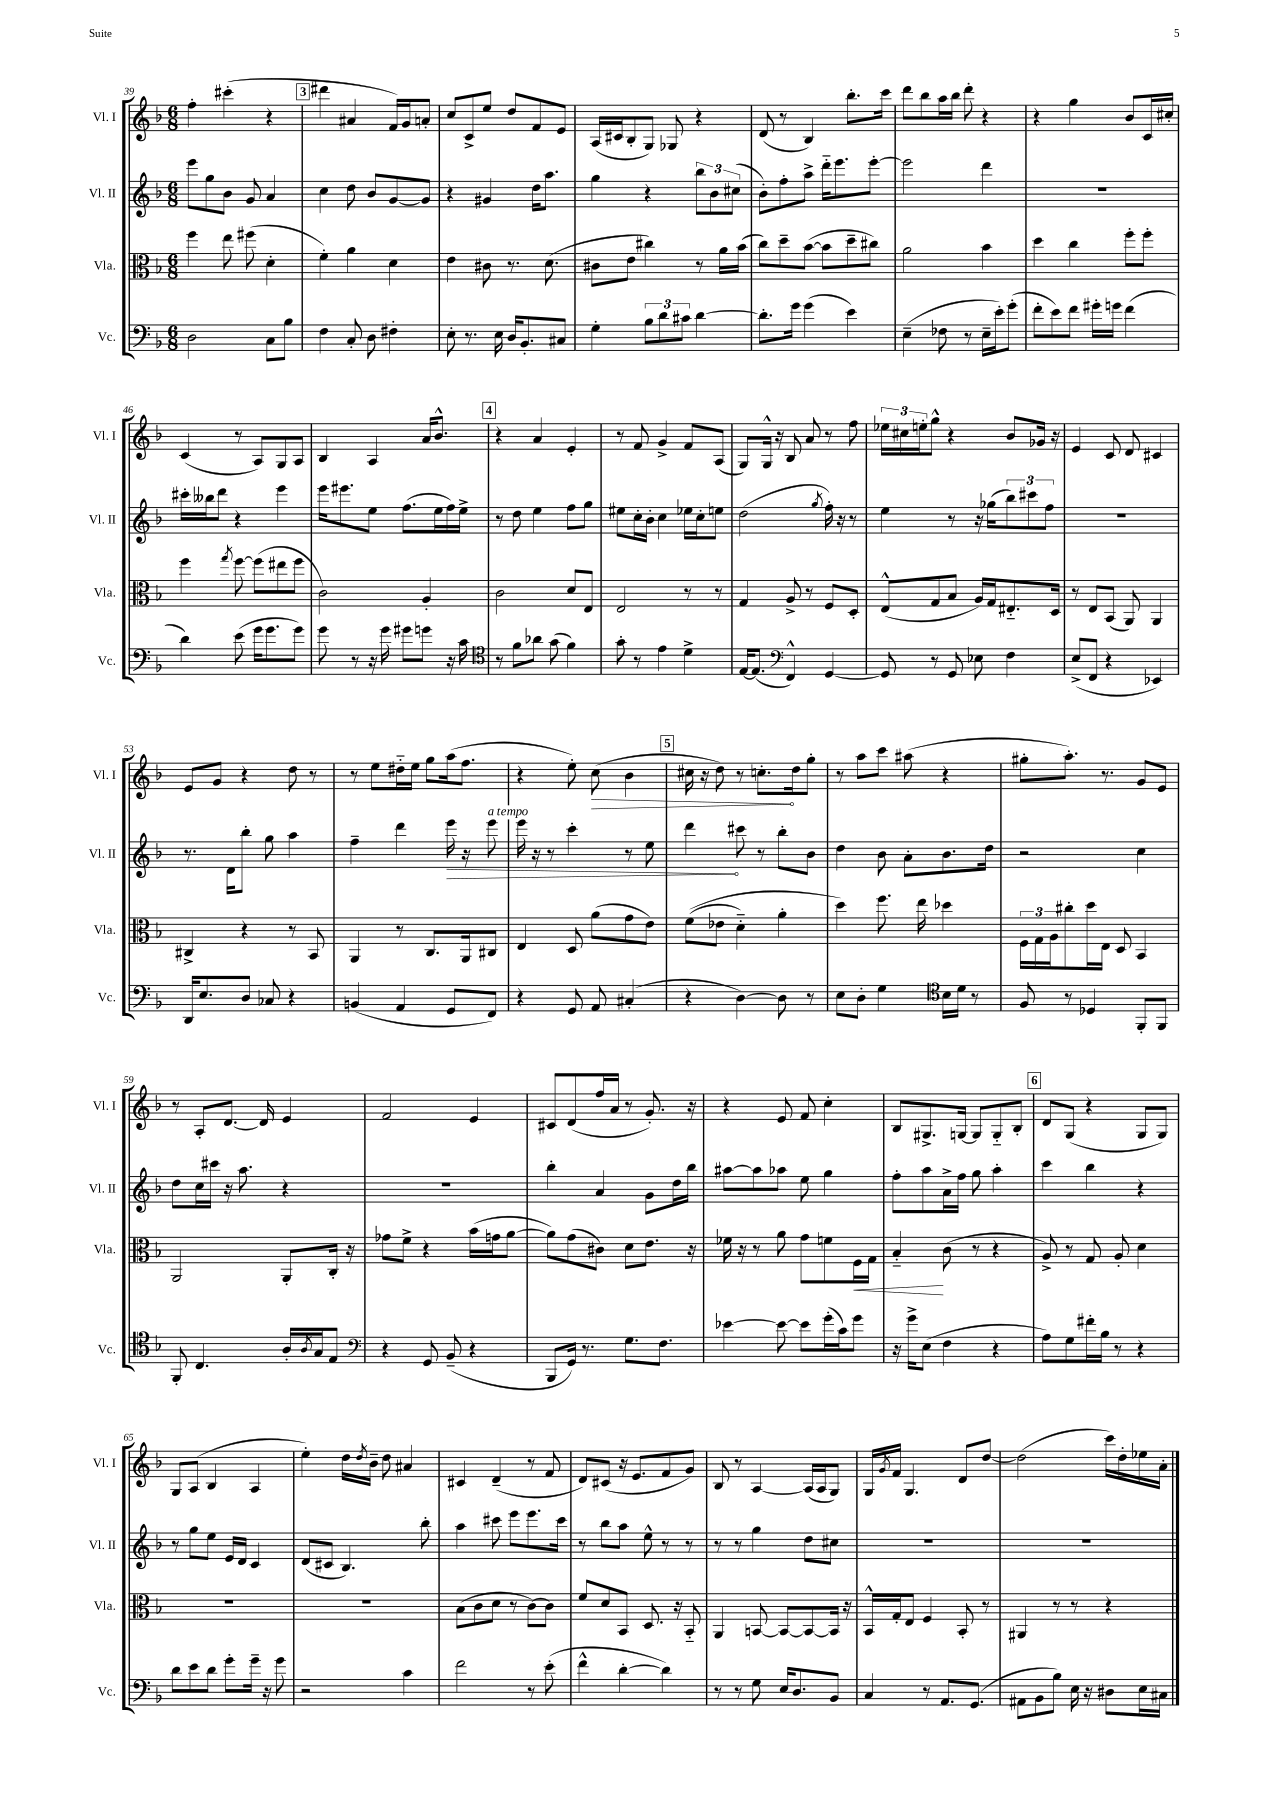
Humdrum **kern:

**kern	**kern	**kern	**kern
*staff4	*staff3	*staff2	*staff1
*clefF4	*clefC3	*clefG2	*clefG2
*k[b-]	*k[b-]	*k[b-]	*k[b-]
*M6/8	*M6/8	*M6/8	*M6/8
2D	4ff	8eee	4ff'
.	.	8gg	.
.	8ee	8b-	(4ccc#'
.	(8ff#	8g	.
8C	4d'	4a	4r
8B-	.	.	.
=	=	=	=
4F	4f')	4cc	4ddd#
8C'	4a	8dd	4a#
8D	.	8b-	.
4F#'	4d	[8g	16f)
.	.	.	16g
.	.	8g]	8a'
=	=	=	=
8E'	4e	4r	8cc
8.r	.	.	8c^
.	8c#	4g#	8ee
16E	.	.	.
16D	8.r	.	8dd
8.BB-'	.	.	.
.	.	16dd	8f
.	(8.d	8.aa	.
8C#	.	.	8e
=	=	=	=
4G'	8c#	4gg	(16A
.	.	.	16c#
.	8e	.	8B-'
12B-	4cc#)	4r	8G)
12d	.	.	.
.	.	.	8G-
12c#	.	.	.
[4d	8r	12bb-	4r
.	.	12b-	.
.	16a	.	.
.	.	(12cc#	.
.	(16b-	.	.
=	=	=	=
8.d']	8cc)	8b-')	(8d
.	8dd~	8ff'	8r
16g	.	.	.
(4g	([8b-	8aa^	4B-)
.	8b-]	16ddd'~	.
.	.	8.eee	.
4e)	8dd~	.	8.bb-'
.	8cc#)	[8eee'	.
.	.	.	16ccc
=	=	=	=
(4E~	2a	2eee]	8ddd
.	.	.	8bb-
8F-	.	.	16aa
.	.	.	16bb-
8r	.	.	8ddd'
16E~	4b-	4ddd	4r
16e')	.	.	.
(8g'	.	.	.
=	=	=	=
8f'	4dd	2.r	4r
8e)	.	.	.
8f	4cc	.	4gg
16g#'	.	.	.
16g	.	.	.
(4f	8ff'	.	8b-
.	8ff'	.	16c
.	.	.	16cc#'
=	=	=	=
4d)	4ff	16ccc#'	(4c
.	.	16bb--	.
.	.	8ddd	.
.	8qgg	.	.
(8e	[8ff	4r	8r
16g	(8ff]	.	8A)
8.g	.	.	.
.	8ee#	4eee	8G
8g)	8ff	.	8A
=	=	=	=
8g	2c)	16eee	4B-
.	.	8.eee#	.
8r	.	.	.
16r	.	8ee	4A
16g	.	.	.
8g#	.	(8.ff	.
8g	4A'	.	16a
.	.	16ee	8.b-^^
16r	.	16ff)	.
16c	.	16ee^	.
=	=	=	=
*clefC4	*	*	*
8r	2c	8r	4r
8f	.	8dd	.
8a-	.	4ee	4a
(8g	.	.	.
4f)	8d	8ff	4e'
.	8E	8gg	.
=	=	=	=
8g'	2E	8ee#	8r
8r	.	16cc'	8f
.	.	16b-'	.
4e	.	4cc	4g^
4d^	8r	16ee-	8f
.	.	16cc'	.
.	8r	8ee	(8A
=	=	=	=
[16E	4G	(2dd	8G)
(8.E]	.	.	.
.	.	.	16G^^
.	.	.	16r
*clefF4	*	*	*
4FF^^)	8A^	.	8B-
.	8r	.	8a
.	.	8qgg	.
[4GG	8F	16ff')	8r
.	.	16r	.
.	8D'	8r	8ff
=	=	=	=
8GG]	(8E^^	4ee	24ee-
.	.	.	24cc#
.	.	.	24ee'
8r	8G	.	8gg^^
8GG	8B-	8r	4r
8E-	16A)	16r	.
.	16G	(16gg-	.
4F	8.E#'~	12bb-)	8b-
.	.	12ccc#	.
.	.	.	16g-
.	.	12ff	.
.	16D	.	16r
=	=	=	=
(8E^	8r	2.r	4e
8FF	8E	.	.
4r	(8BB-	.	8c
.	8AA)	.	8d
4EE-)	4AA	.	4c#
=	=	=	=
16DD	4C#^	8.r	8e
8.E	.	.	.
.	.	.	8g
.	.	16d	.
8D	4r	8bb-'	4r
8C-	.	8gg	.
4r	8r	4aa	8dd
.	8BB-	.	8r
=	=	=	=
(4BB	4AA	4ff~	8r
.	.	.	8ee
4AA	8r	4ddd	16dd#'~
.	.	.	16ee
.	8.C	.	8gg
8GG	.	16eee	(16aa
.	16AA	16r	8.ff
8FF)	8C#	8eee	.
=	=	=	=
4r	4E	16eee	4r
.	.	16r	.
.	.	8r	.
8GG	8D	4ccc'	8ee')
8AA	(8a	.	(8cc
(4C#'	8g	8r	4b-
.	8e)	8ee	.
=	=	=	=
4r	&((8f	4ddd	16cc#
.	.	.	16r
.	8e-	.	8dd)
[4D)	4d'~)	8ccc#	8r
.	.	8r	8.cc'
8D]	4a'	8bb-'	.
.	.	.	16dd
8r	.	8b-	8gg'
=	=	=	=
8E	4dd&)	4dd	8r
8D'	.	.	8aa
4G	8.ff	8b-	8ccc
.	.	8a'	(8aa#
.	16ee	.	.
*clefC4	*	*	*
16B-	4dd-	8.b-	4r
16d	.	.	.
8r	.	.	.
.	.	16dd	.
=	=	=	=
8F	24F	2r	8gg#'
.	24G	.	.
.	24A	.	.
8r	8cc#'	.	8.aa')
4D-	16dd	.	.
.	16E	.	8.r
.	8D	.	.
8FF'	4BB-	4cc	8g
8FF	.	.	8e
=	=	=	=
8FF'	2AA	8dd	8r
4.C	.	16cc	8A'
.	.	16ccc#	.
.	.	16r	[8.d
.	.	8.aa	.
.	.	.	16d]
16A'	8AA'	4r	4e
8qA	.	.	.
16G	.	.	.
8E	16C'	.	.
.	16r	.	.
=	=	=	=
*clefF4	*	*	*
4r	8g-	2.r	2f
.	8f^	.	.
8GG	4r	.	.
(8BB-~	.	.	.
4r	(16b-	.	4e
.	16g	.	.
.	[8a	.	.
=	=	=	=
8BBB-	8a])	4bb-'	8c#
16GG)	(8g	.	(8d
8.r	.	.	.
.	8c#)	4a	16ff
.	.	.	16a
8.G	8d	.	8r
.	8.e	8g	8.g')
8.F	.	.	.
.	.	16dd	.
.	16r	16bb-	16r
=	=	=	=
[4e-	16f-	[8aa#	4r
.	16r	.	.
.	8r	8aa#]	.
8e-_	8a	8aa-	8e
8e-]	8g	8ee	8f
(16g'	8f	4gg	4cc'
16c)	.	.	.
8g	16F	.	.
.	16G	.	.
=	=	=	=
16r	4B-'~	8ff'	8B-
16g^	.	.	.
(8E	.	8aa	8.G#^
4F	(8c	16a^	.
.	.	16ff	[16G
.	8r	8gg	8G]
4r	4r	4aa'	8G'~
.	.	.	8B-'
=	=	=	=
8A)	8A^)	4ccc	8d
8G	8r	.	(8G
16f#'	8G	4bb-	4r
16B-	.	.	.
8r	8A'	.	.
4r	4d	4r	8G
.	.	.	8G)
=	=	=	=
8d	2.r	8r	8G
8e	.	8gg	(8A
8d	.	8ee	4B-
8g'	.	16e	.
.	.	16d	.
16g~	.	4c	4A
16r	.	.	.
8g	.	.	.
=	=	=	=
2r	2.r	(8d	4ee')
.	.	8c#	.
.	.	4.B-)	16dd
.	.	.	8qdd
.	.	.	16b-~
.	.	.	8dd
4c	.	.	4a#
.	.	8bb-'	.
=	=	=	=
2f	(8B-	4aa	4c#
.	8c	.	.
.	8d	8ccc#	(4d~
.	8r	8eee	.
8r	[8c)	8.eee	8r
(8e'	8c]	.	8f
.	.	16ccc#	.
=	=	=	=
4f^^	8f	8r	8d)
.	8d	8bb-	(8c#
[4d'	8BB-	8aa	16r
.	.	.	8.e
.	8.D	8ee^^	.
4d])	.	8r	8f
.	16r	.	.
.	8BB-'~	8r	8g)
=	=	=	=
8r	4AA	8r	8B-
8r	.	8r	8r
8G	[8BB	4gg	[4A
16E	8BB_	.	.
8.D	.	.	.
.	8BB_	8dd	(16A]
.	.	.	16A
8BB-	16BB]	8cc#	8G)
.	16r	.	.
=	=	=	=
4C	16BB-^^	2.r	16G
.	.	.	8qg
.	16G'	.	16f
.	8E	.	4.G
8r	4F	.	.
8.AA	.	.	.
.	8BB-'	.	8d
(8.GG	.	.	.
.	8r	.	[8dd
=	=	=	=
8AA#	4AA#	2.r	(2dd]
8BB-	.	.	.
8B-)	8r	.	.
16E	8r	.	.
16r	.	.	.
8D#	4r	.	16ccc)
.	.	.	16dd'
16E	.	.	16ee-
16C#	.	.	16a'
==	==	==	==
*-	*-	*-	*-
